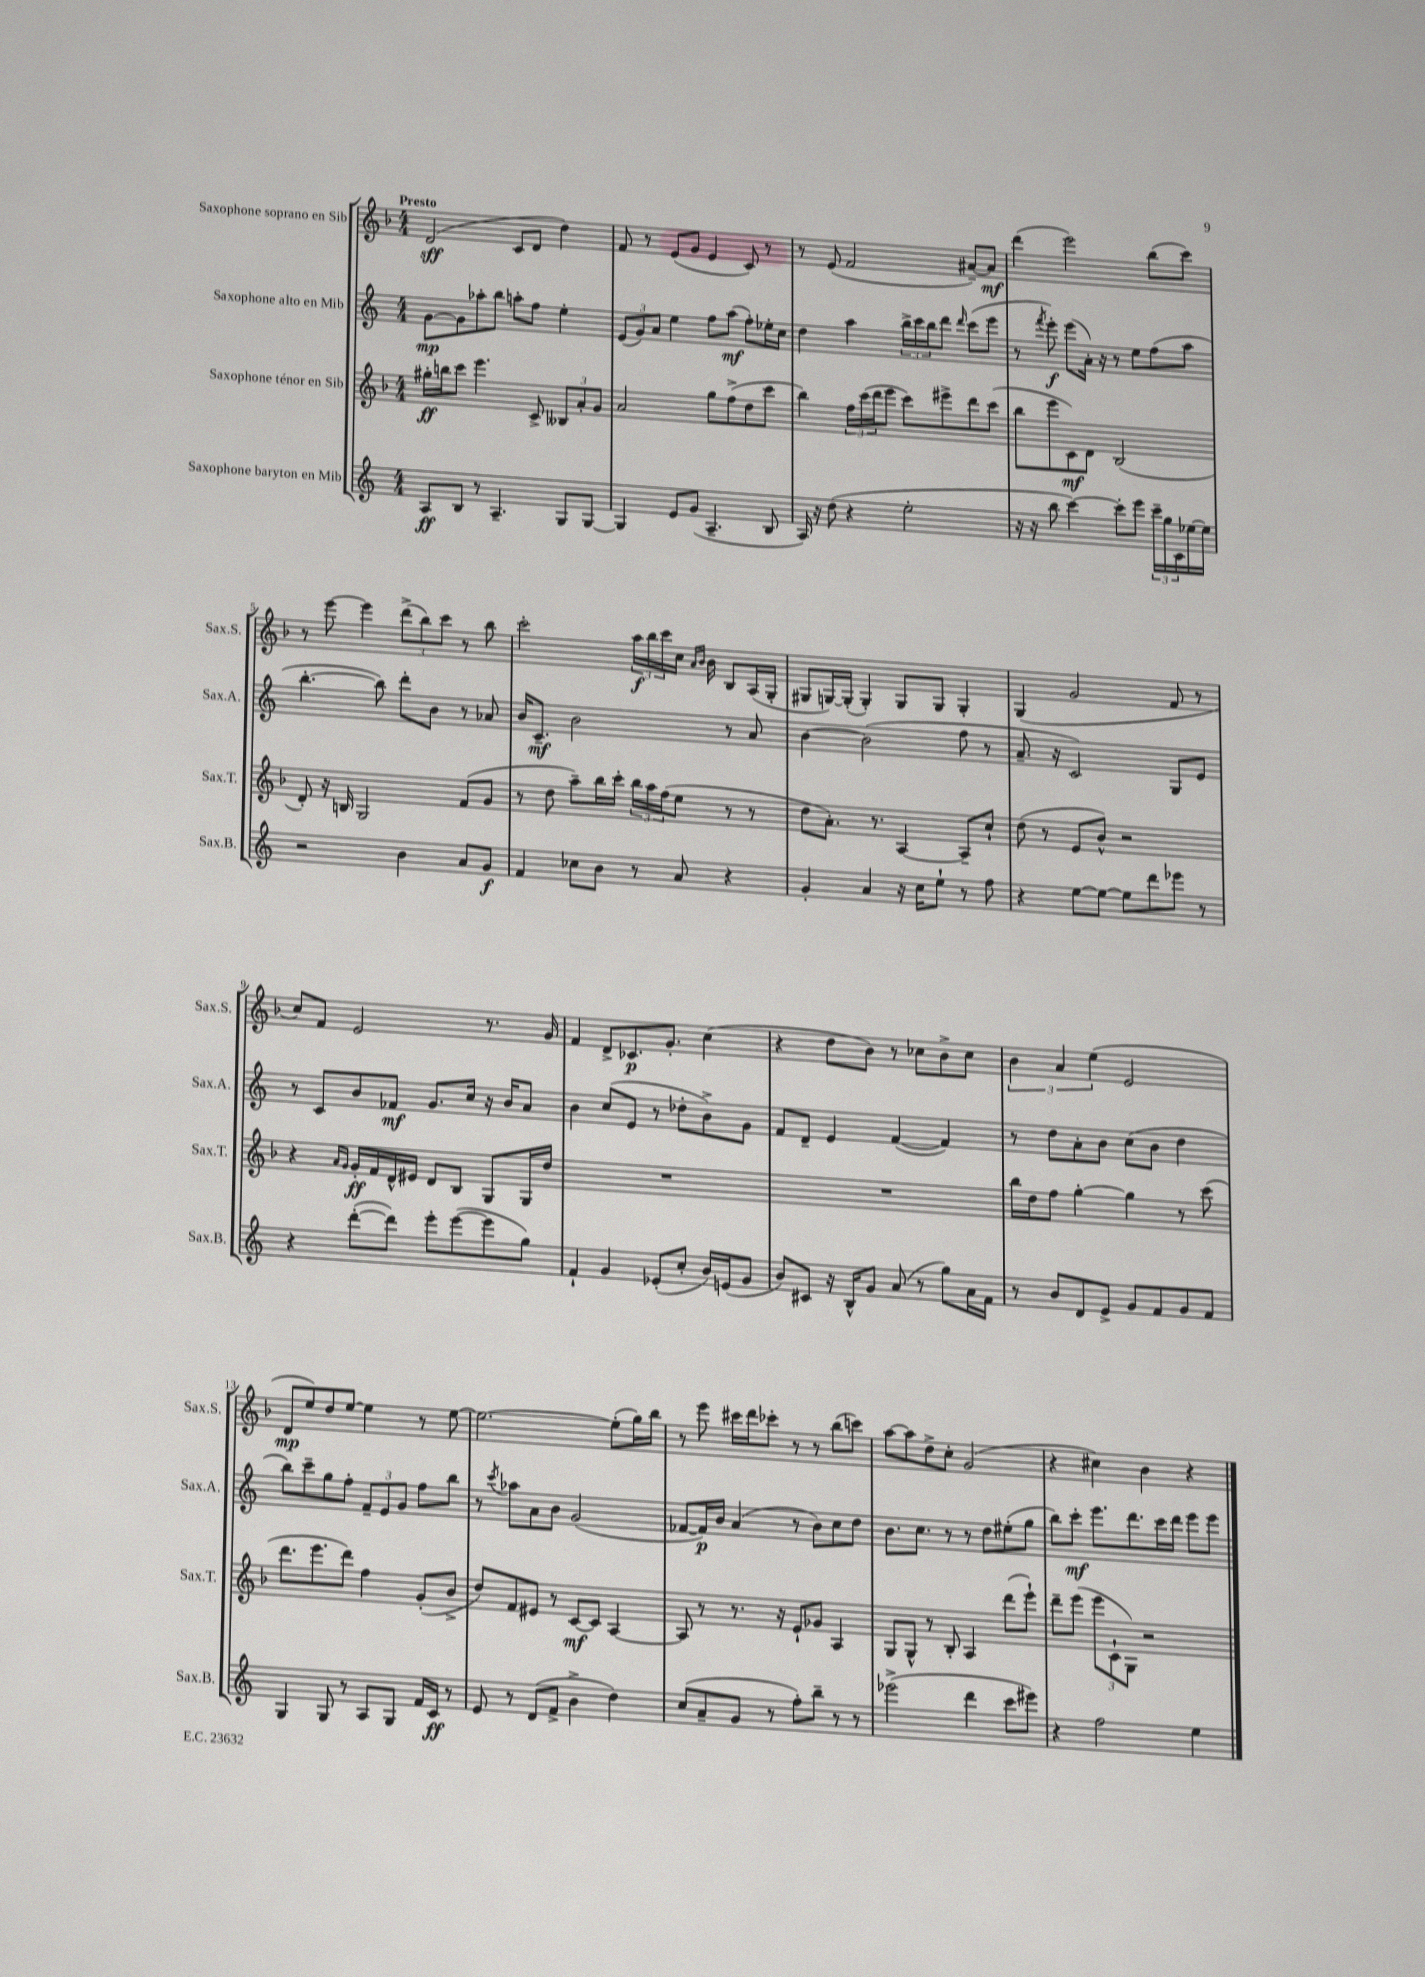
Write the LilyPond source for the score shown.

<<
\new StaffGroup <<
\new Staff = "s0" \with { instrumentName = "Saxophone soprano en Sib" shortInstrumentName = "Sax.S." } {
    \clef treble \key f \major \numericTimeSignature \time 4/4 \tempo "Presto"
    d'2\sff( c'8 d'8 d''4) |
    f'8 r8 e'8( g'8 e'4 c'8) r8 |
    r8 e'8( f'2 ais'8~--) ais'8\mf |
    d'''4( e'''2) bes''8( c'''8) |
    r8 e'''8~ e'''4 \tuplet 3/2 { d'''8->( bes''8) c'''8 } r8 bes''8 |
    c'''2-. \tuplet 3/2 { a''16\f bes''16 c'''16 } c''16 \grace { a'16 bes'16 } bes'16 bes8 a16( g16-. |
    gis8 g16~) g16-.( g4-.) g8 g8 g4-. |
    g4( g'2 f'8 r8 |
    c''8) f'8 e'2 r8. g'16 |
    f'4 d'8-> ces'8.\p g'8.-. c''4( |
    r4 d''8 bes'8) r8 ces''8 bes'8-> ces''8 |
    \tuplet 3/2 { bes'4 a'4 e''4( } e'2 |
    d'8\mp e''8) d''8 e''8~ e''4 r8 e''8~ |
    e''2.~ e''8-.( g''16) bes''16 |
    r8 e'''8 cis'''16 d'''16 ces'''8-. r8 r8 bes''8( c'''8) |
    a''8~ a''8 d''8-> c''8-. g'2( |
    r4 cis''4) bes'4 r4 \bar "|." |
}
\new Staff = "s1" \with { instrumentName = "Saxophone alto en Mib" shortInstrumentName = "Sax.A." } {
    \clef treble \key c \major \numericTimeSignature \time 4/4
    g'8~\mp g'8 aes''8-. b''8 a''8-. f''8 e''4-. |
    \tuplet 3/2 { e'8( g'8) a'8 } e''4 f''8 a''8\mf( f''8-.) ees''16-. c''16 |
    d''4 a''4 \tuplet 3/2 { b''16-> c'''16 b''16 } d'''8 \grace { d'''16 } c'''8( e'''8 |
    r8 \acciaccatura { f'''8 } e'''8-.\f) e'''8( a'16-.) r16 r8 e''8 f''8( a''8 |
    b''4.~-. b''8) d'''8-. b'8 r8 aes'8 |
    b'16 c'8.--\mf b'2 r8 a'8 |
    b'4~ b'2( f''8 r8 |
    a'8.-- r16 c'2) g8 e'8 |
    r8 c'8 b'8 fes'8\mf g'8. c''16 r16 b'16 a'8 |
    b'4 c''8( e'8 r8 des''8-. b'8->) g'8 |
    f'8 d'8-- e'4 f'4~( f'4) |
    r8 d''8 a'8-. b'8 c''8( b'8 d''4 |
    b''8) c'''8-- g''8 f''8-. \tuplet 3/2 { f'8-- e'8 g'8 } f''8 b''8 |
    r8 \acciaccatura { c'''8 } aes''8 a'8 b'8 g'2( |
    fes'8~ fes'16\p) b'16 a'4( r8 b'8) c''8 d''8 |
    b'8. c''8. r8 r8 d''8 eis''8-.( g''8 |
    b''8) c'''8-.\mf e'''8. d'''8. c'''16 d'''16 e'''8 e'''8 \bar "|." |
}
\new Staff = "s2" \with { instrumentName = "Saxophone ténor en Sib" shortInstrumentName = "Sax.T." } {
    \clef treble \key f \major \numericTimeSignature \time 4/4
    gis''16-.\ff b''16 c'''8 e'''4. c'8-> \tuplet 3/2 { beses8 a'8-. g'8 } |
    a'2 g''8 f''8->( d''8 c'''8 |
    bes''4) \tuplet 3/2 { f''16 c'''16( d'''16 } e'''8 c'''8) eis'''8-> d'''8 c'''8( |
    bes''8 e'''8 c'8\mf) d'8 bes2( |
    d'8-.) r16 b16 g2 f'8( g'8 |
    r8 d''8 a''8--) bes''16 c'''16-. \tuplet 3/2 { bes''16 a''16 f''16( } e''8 r8 r8 |
    d''8 a'8.-.) r8. a4~ a8-- c''8-! |
    d''8( r8 e'8 bes'8-^) r2 |
    r4 \grace { a'16 g'16 } g'16-.\ff f'16 d'16-^ eis'16 d'8 bes8 g8 g16 d''16 |
    R1 |
    R1 |
    bes''16 d''16 f''8 g''4~-. g''4 r8 c'''8( |
    d'''8. e'''8. d'''8) f''4 g'8-.( bes'8-> |
    d''8) f'8 eis'8 r8 c'8~\mf c'8 a4~ |
    a8 r8 r8. r16 e'8-! ges'8 a4 |
    g8 g8-^ r8 bes8-. a4 d'''8( e'''8-!) |
    d'''8-- e'''8( \tuplet 3/2 { e'''8 c'8-! g8) } r2 \bar "|." |
}
\new Staff = "s3" \with { instrumentName = "Saxophone baryton en Mib" shortInstrumentName = "Sax.B." } {
    \clef treble \key c \major \numericTimeSignature \time 4/4
    a8\ff b8 r8 a4.-- g8 g8~ |
    g4 e'8 g'8( a4.-- b8 |
    a16) r16 d''8( r4 e''2-. |
    r16 r16 b''8 c'''4~) c'''8-. e'''8 \tuplet 3/2 { c'''16-- g''16 c'16 } ees''16~ ees''16 |
    r2 b'4 a'8 g'8\f |
    f'4 ces''8 b'8 r8 a'8 r4 |
    g'4-. a'4 r16 c''16 e''8-! r8 f''8 |
    r4 e''8~ e''8~ e''8 d'''8 ees'''8 r8 |
    r4 d'''8~-.( d'''8) e'''8-. e'''8~( e'''8 g''8) |
    f'4-! g'4 ees'8-.( c''8-. b'16) e'16( g'8 |
    b'8) cis'8 r16 b16-^ g'8 a'8( r8 g''8) a'16 f'16 |
    r8 b'8 d'8 e'8-> g'8 f'8 g'8 f'8 |
    g4 g8 r8 a8 g8 f'16 c'16\ff r8 |
    e'8 r8 d'8( f'8-> b'4-> d''4) |
    c''8( a'8-- g'8 r8 f''8-.) b''8-- r8 r8 |
    ees'''2->( d'''4 c'''8 eis'''8) |
    r4 f''2 e''4 \bar "|." |
}
>>
>>
